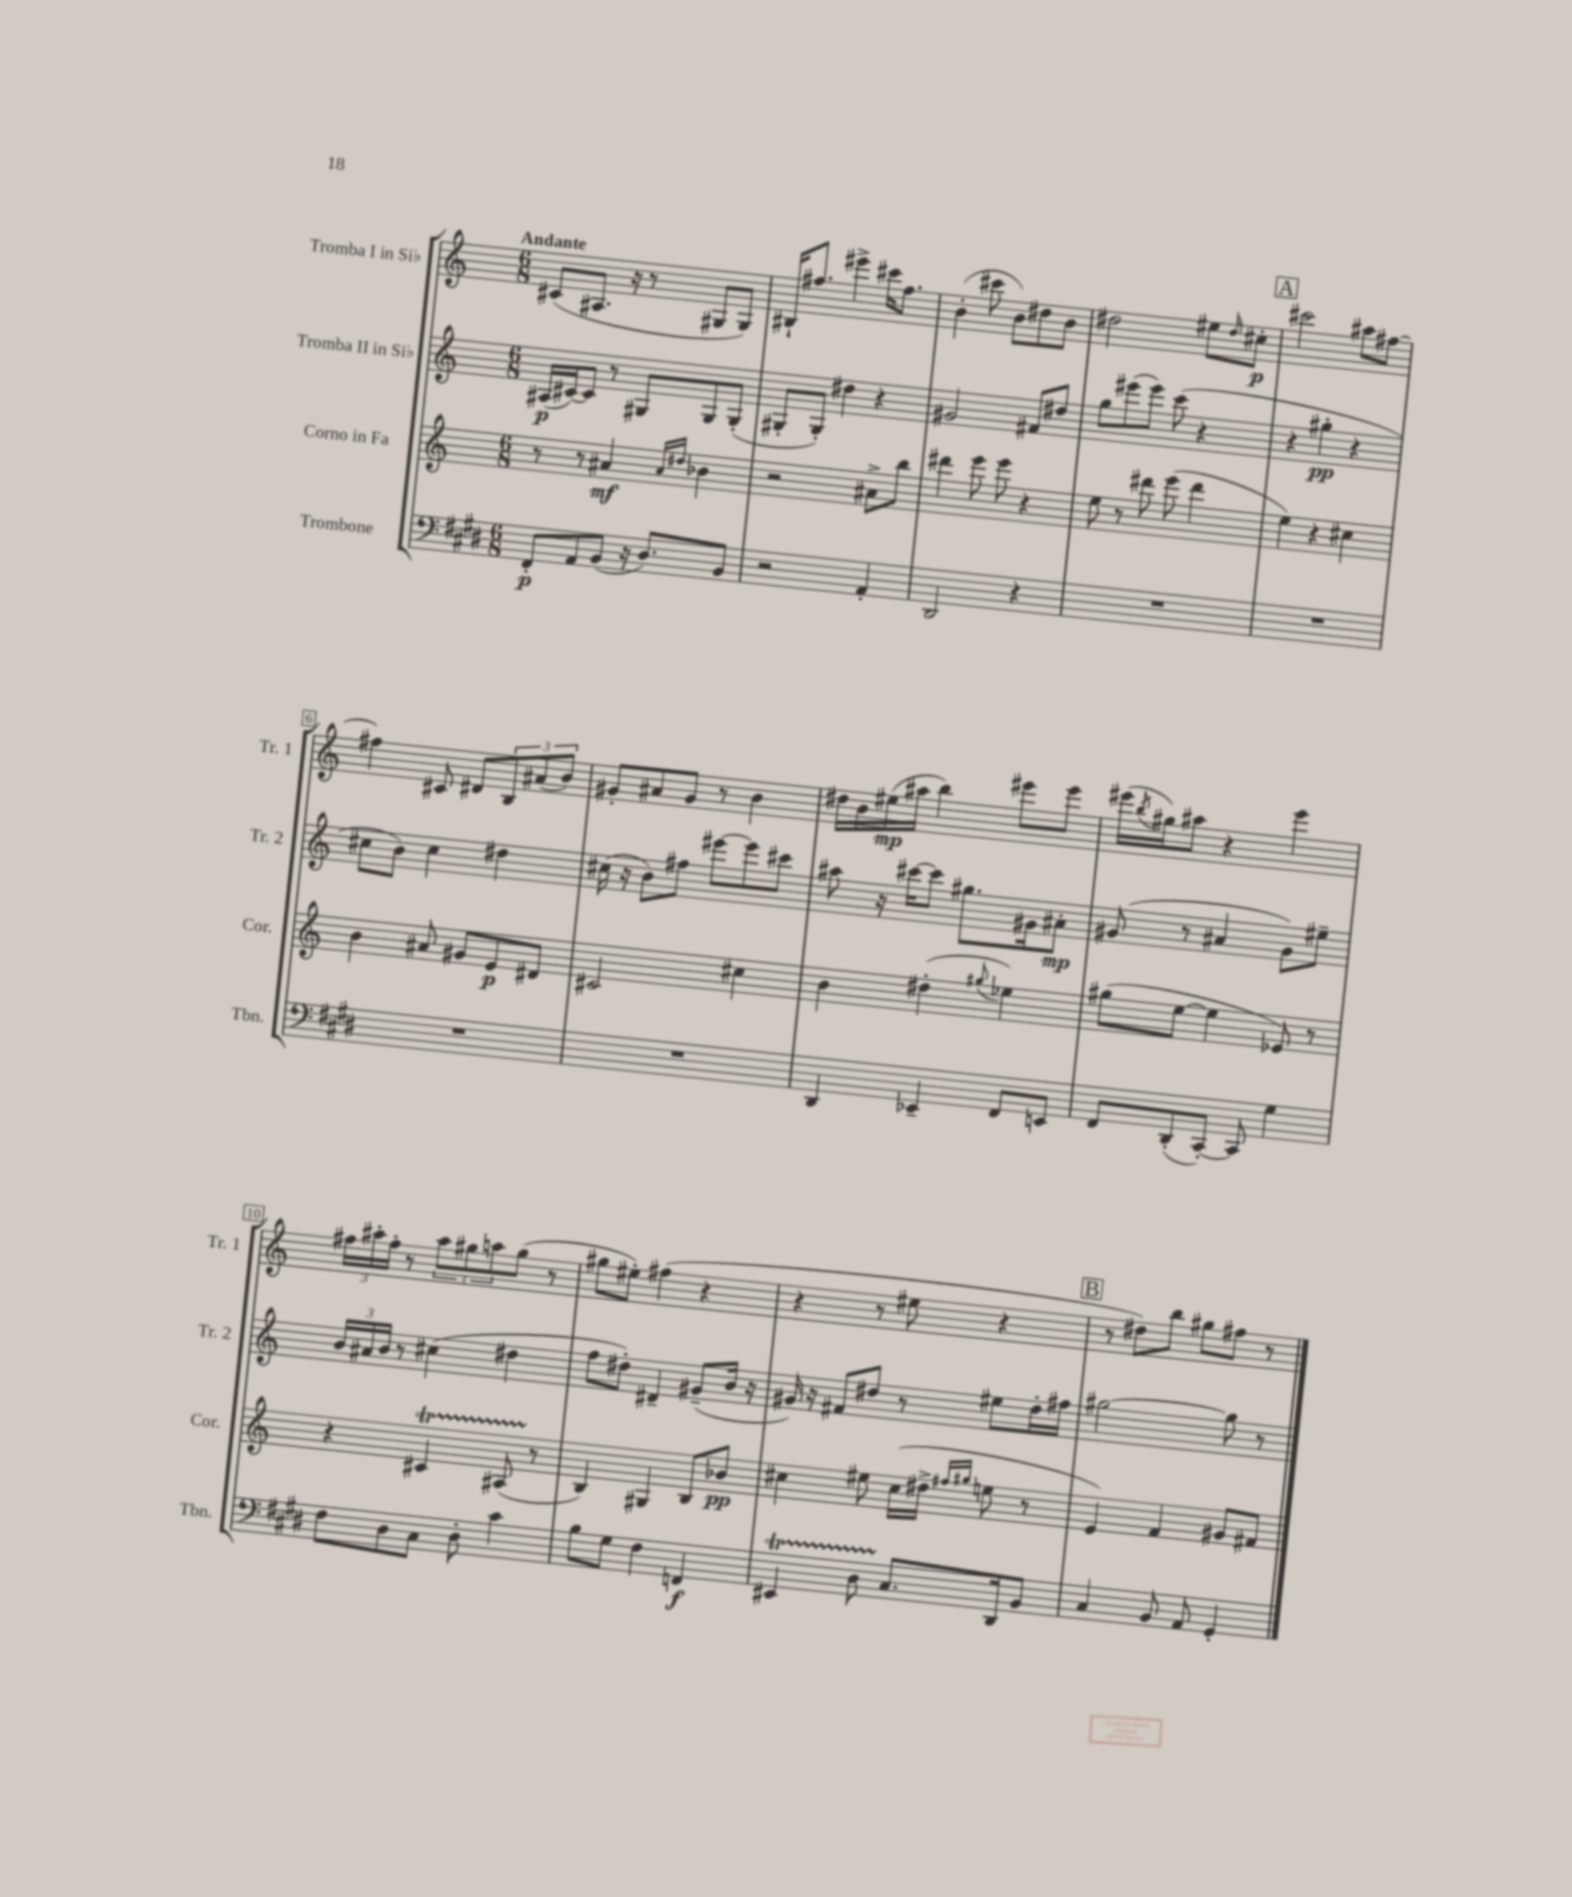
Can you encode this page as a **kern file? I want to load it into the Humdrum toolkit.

**kern	**kern	**kern	**kern
*staff4	*staff3	*staff2	*staff1
*clefF4	*clefG2	*clefG2	*clefG2
*k[f#c#g#d#]	*k[]	*k[]	*k[]
*M6/8	*M6/8	*M6/8	*M6/8
8FF#'	8r	(16A#	(8c#
.	.	[16c#)	.
8AA	8r	8c#]	8.A#
(8BB	4a#	8r	.
.	.	.	16r
16r	.	8G#	8r
8.D#)	.	.	.
.	16qqa#	.	.
.	16qqdd#	.	.
.	4b-	8G#	8G#
8BB	.	(8G#'	8G#)
=	=	=	=
2r	2r	8G#'	16B#`
.	.	.	8.ff#
.	.	8G#')	.
.	.	4dd#	4eee#^
4AA'	8a#^	4r	16ccc#
.	.	.	8.ff#
.	8bb	.	.
=	=	=	=
2DD#	4ddd#	2g#	(4b'
.	8eee	.	8ccc#
.	8eee	.	8b)
4r	4r	8f#	8dd#
.	.	8dd#	8b
=	=	=	=
2.r	8ee	8gg	2dd#
.	8r	(8eee#	.
.	8ddd#	8eee#)	.
.	(8eee	(8ccc	.
.	4ddd#	4r	8ee#
.	.	.	16qqdd#
.	.	.	8cc#'
=	=	=	=
2.r	4ee)	4r	2ccc#
.	4r	4gg#'	.
.	4cc#	4r	8aa#
.	.	.	[8ff#
=	=	=	=
2.r	4b	8cc#	4ff#]
.	.	8b)	.
.	8a#	4cc#	8c#
.	8g#	.	8d#
.	8e	4dd#	12B
.	.	.	(12a#
.	8d#	.	.
.	.	.	12b)
=	=	=	=
2.r	2c#	(16cc#	8g#'
.	.	16r	.
.	.	8b)	8a#
.	.	8ff#	8g#
.	.	[8eee#	8r
.	4cc#	8eee#]	4b
.	.	8ccc#	.
=	=	=	=
4DD#	4b	8aa#	16dd#
.	.	.	16b
.	.	16r	(16ee#
.	.	[16ccc#	16aa#
4EE-~	(4dd#'	8ccc#]	4bb)
.	.	8.gg#	.
.	8qqgg#	.	.
8FF#	4ee-)	.	8eee#
.	.	16g#	.
8EE	.	8a#'	8eee#
=	=	=	=
8FF#	(8gg#	(8g#	(16eee#
.	.	.	8qbb
.	.	.	16gg#)
(8DD#'	[8ee	8r	8aa#
[8CC#')	4ee]	4a#	4r
8CC#]	.	.	.
4G#	8e-)	8g#)	4eee#
.	8r	8ee#~	.
=	=	=	=
8F#	4r	24b	24ff#
.	.	24a#	24aa#'
.	.	24b	24ff#'
8D#	.	8r	8r
8C#	4c#	(4cc#	12aa#
.	.	.	12gg#
8D#'	.	.	.
.	.	.	12aa
4c#	(8A#	4dd#	(8gg#
.	8r	.	8r
=	=	=	=
8B	4B)	8ff	8gg#
8G#	.	8dd#')	8ee#')
4F#	4G#	4d#~	(4ff#
4FF	8B	(8g#~	4r
.	8b-	16b	.
.	.	16r	.
=	=	=	=
4EE#	4cc#	16g#)	4r
.	.	16r	.
.	.	8f#	.
8D#	8ee#	8dd#	8r
8.C#	(16cc#	8r	8ee#
.	16dd#^	.	.
.	16qqff#	.	.
.	16qqgg#	.	.
.	8ee	8ee#	4r
16DD#	.	.	.
8BB	8r	16dd#'	.
.	.	16ff#	.
=	=	=	=
4C#	4e)	[2gg#	8r
.	.	.	8dd#)
8BB	4f	.	8bb
8AA	.	.	8gg#
4GG#'	8g#	8gg#]	8ff#
.	8f#	8r	8r
==	==	==	==
*-	*-	*-	*-
